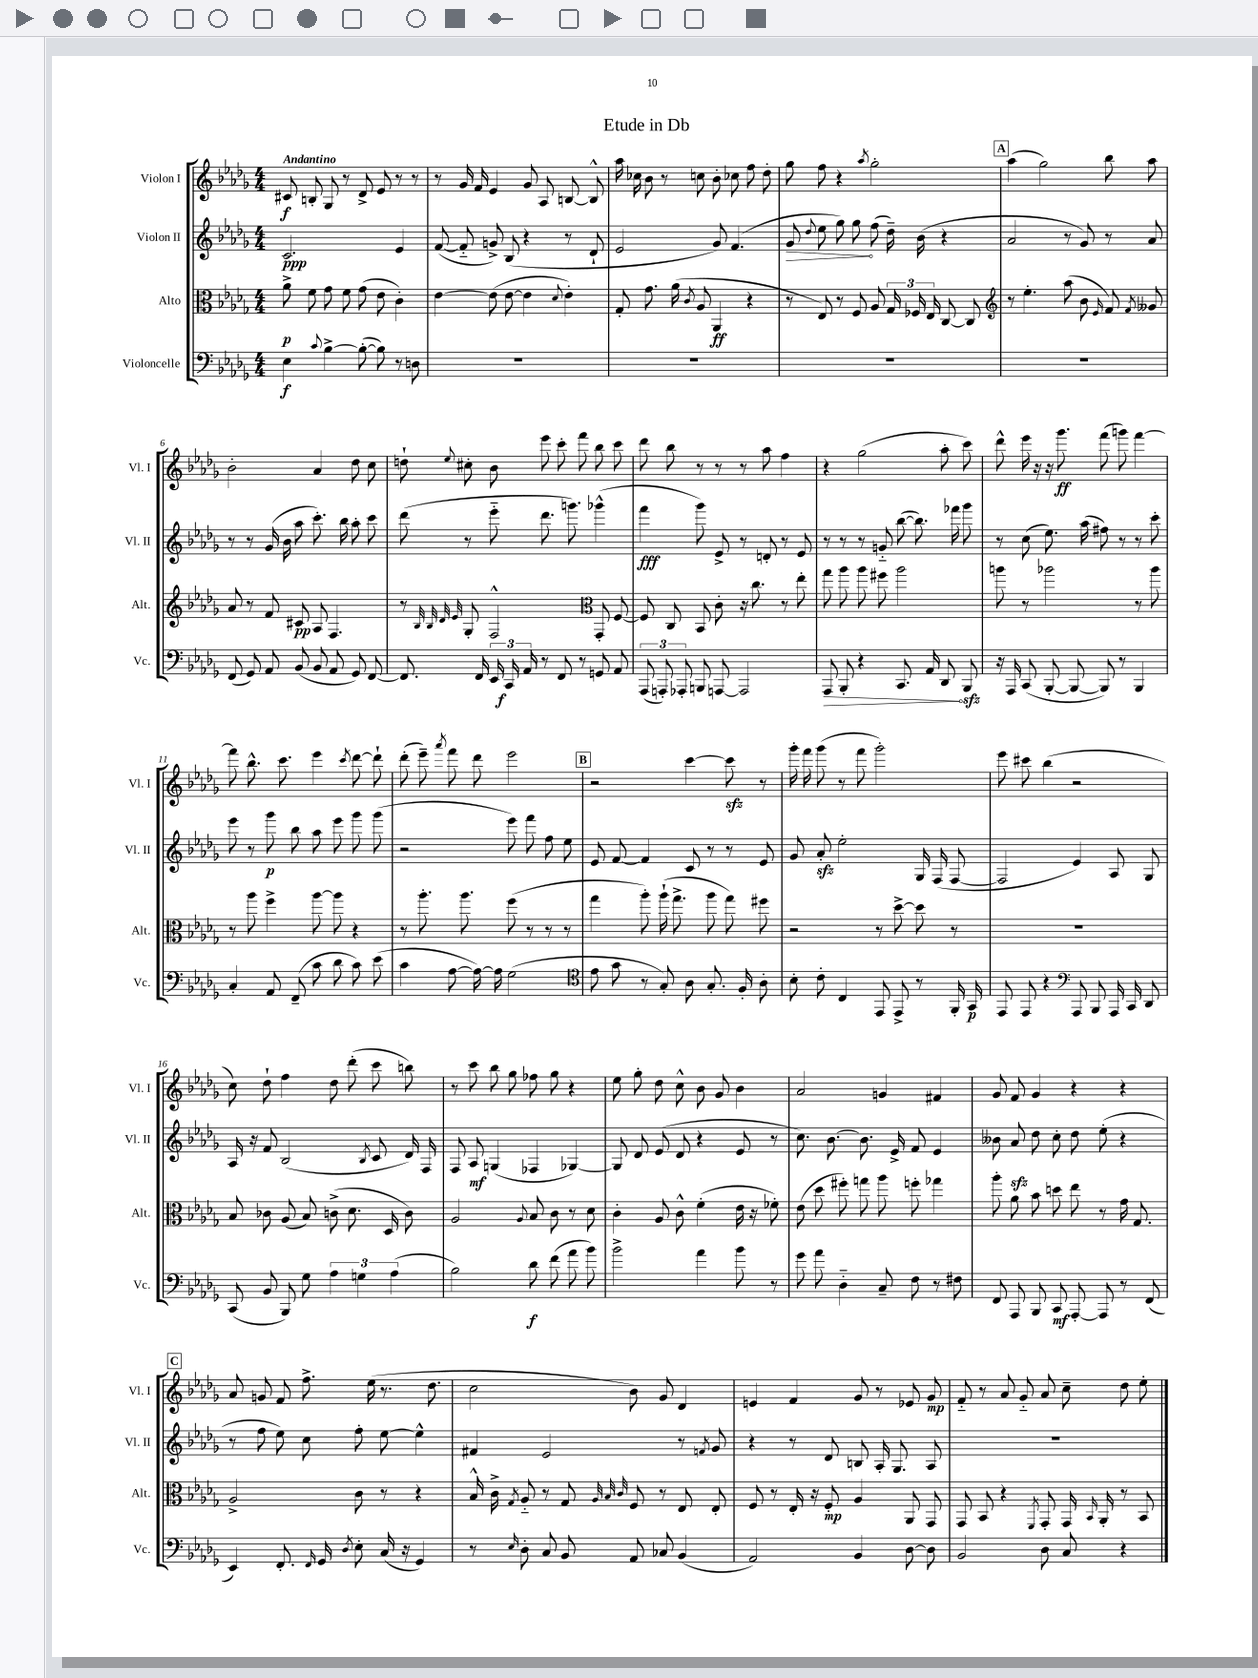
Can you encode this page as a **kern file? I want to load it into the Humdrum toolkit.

**kern	**dynam	**kern	**dynam	**kern	**dynam	**kern	**dynam
*part4	*part4	*part3	*part3	*part2	*part2	*part1	*part1
*staff4	*staff4	*staff3	*staff3	*staff2	*staff2	*staff1	*staff1
*I"Violoncelle	*	*I"Alto	*	*I"Violon II	*	*I"Violon I	*
*I'Vc.	*	*I'Alt.	*	*I'Vl. II	*	*I'Vl. I	*
*clefF4	*	*clefC3	*	*clefG2	*	*clefG2	*
*k[b-e-a-d-g-]	*	*k[b-e-a-d-g-]	*	*k[b-e-a-d-g-]	*	*k[b-e-a-d-g-]	*
*M4/4	*	*M4/4	*	*M4/4	*	*M4/4	*
=1	=1	=1	=1	=1	=1	=1	=1
!	!	!	!	!	!	!LO:TX:a:B:t=Andantino	!
4E-\	f	8a-^\	p	2.c/	ppp	8c#X/	f
.	.	8f\	.	.	.	8Bn'/	.
8qqc/	.	.	.	.	.	.	.
[4B-^\	.	8g-\	.	.	.	8G-/	.
.	.	8f\	.	.	.	8r	.
(8B-'\_	.	(8g-\	.	.	.	8d-^/	.
8B-\])	.	8e-\	.	.	.	8e-/	.
8r	.	4c'\)	.	4e-/	.	8r	.
8Dn\	.	.	.	.	.	8r	.
=2	=2	=2	=2	=2	=2	=2	=2
1r	.	[4e-\	.	([8f/	.	8r	.
.	.	.	.	8f/]	.	16g-/	.
.	.	.	.	.	.	16f/	.
.	.	(8e-\]	.	8gn^/)	.	4e-/	.
.	.	[8e-\	.	(8B-/	.	.	.
.	.	4e-\]	.	4r	.	8g-/	.
.	.	.	.	.	.	8A-/	.
.	.	8qqd-/	.	.	.	.	.
.	.	4e-'\)	.	8r	.	[8Bn/	.
.	.	.	.	8d-`/	.	8B^^/]	.
=3	=3	=3	=3	=3	=3	=3	=3
1r	.	8G-'/	.	2e-/	.	16aa-\	.
.	.	.	.	.	.	16cc-X\	.
.	.	8.g-\	.	.	.	8b-\	.
.	.	.	.	.	.	8r	.
.	.	(16a-\	.	.	.	.	.
.	.	8qc/	.	.	.	.	.
.	.	8A-/	.	.	.	8ccn\	.
.	.	4AA-/	ff	8g-/)	.	8b-'\	.
.	.	.	.	(4.f/	.	8cc-X\	.
.	.	4r	.	.	.	8ff\	.
.	.	.	.	.	.	8dd-'\	.
=4	=4	=4	=4	=4	=4	=4	=4
!	!	!	!	!	!LO:HP:b	!	!
1r	.	8r	.	8g-/	>	8gg-\	.
.	.	.	.	8qqdd-/	.	.	.
.	.	8E-/)	.	8ee-\	.	8ff\	.
.	.	8r	.	8gg-\)	.	4r	.
.	.	8F/	.	8gg-\	.	.	.
.	.	.	.	.	.	8qaa-/	.
.	.	8A-/	.	(8ff\	]	2gg-'\	.
.	.	24G-/	.	16dd-~\)	.	.	.
.	.	24F-X/	.	.	.	.	.
.	.	.	.	(16b-\	.	.	.
.	.	24E-/	.	.	.	.	.
.	.	[8C/	.	4r	.	.	.
.	.	8C/]	.	.	.	.	.
!!LO:REH:place=s1:t=A
=5	=5	=5	=5	=5	=5	=5	=5
*	*	*clefG2	*	*	*	*	*
1r	.	8r	.	2a-/	.	(4aa-\	.
.	.	4.ee-'\	.	.	.	.	.
.	.	.	.	.	.	2gg-\)	.
.	.	(8aa-\	.	8r	.	.	.
.	.	8b-\	.	8g-/)	.	.	.
.	.	16qqe-/	.	.	.	.	.
.	.	8f/)	.	8r	.	8bb-\	.
.	.	8qf/	.	.	.	.	.
.	.	8g--X/	.	8a-/	.	8aa-\	.
!!LO:LB:g=z
=6	=6	=6	=6	=6	=6	=6	=6
(8FF/	.	8a-/	.	8r	.	2b-'\	.
8GG-/)	.	8r	.	8r	.	.	.
8AA-/	.	8f/	.	(16g-/	.	.	.
.	.	.	.	16b-\	.	.	.
(8BB-/	.	8c#X/	pp	8aa-\	.	.	.
8BB-/	.	8A-/	.	8.ccc'\)	.	4a-/	.
8AA-/	.	4.F/	.	.	.	.	.
.	.	.	.	16bb-\	.	.	.
8GG-/)	.	.	.	8aa-'\	.	8dd-\	.
[8FF/	.	.	.	8ccc\	.	8cc\	.
=7	=7	=7	=7	=7	=7	=7	=7
8.FF/]	.	8r	.	(8ddd-\	.	8ddn`\	.
.	.	32qqB-/	.	.	.	.	.
.	.	32qqB-/	.	.	.	.	.
.	.	32qqd-/	.	.	.	.	.
.	.	32qqe-/	.	.	.	8qqee-/	.
.	.	8G-'/	.	8r	.	8cc#X'\	.
16FF/	.	.	.	.	.	.	.
24EE-/	.	2F^^/	.	8eee-\	.	8b-\	.
24CC/	f	.	.	.	.	.	.
24AA-/	.	.	.	.	.	.	.
8r	.	.	.	8.ddd-\	.	8eee-\	.
8FF/	.	.	.	.	.	8ccc'\	.
.	.	.	.	8.gggn\)	.	.	.
8r	.	.	.	.	.	8fff\	.
*	*	*clefC3	*	*	*	*	*
8GGn/	.	8GG-'/	.	(4ggg-X^^\	.	8bb-\	.
8AA-/	.	[8F/	.	.	.	8ccc\	.
=8	=8	=8	=8	=8	=8	=8	=8
(12AAA-/	.	8F/]	.	4fff\	fff	8ddd-\	.
12AAAn'/)	.	.	.	.	.	.	.
.	.	8C/	.	.	.	8bb-\	.
12AAA-X'/	.	.	.	.	.	.	.
8BBBn/	.	8BB-/	.	8ggg-\)	.	8r	.
[8AAAn/	.	8c'\	.	8e-^/	.	8r	.
2AAA/]	.	16r	.	8r	.	8r	.
.	.	8.cc\	.	.	.	.	.
.	.	.	.	8dn'/	.	8aa-\	.
.	.	8r	.	8r	.	4ff\	.
.	.	8ee-'\	.	8e-/	.	.	.
=9	=9	=9	=9	=9	=9	=9	=9
!	!LO:HP:b	!	!	!	!	!	!
8AAA-/	>	8gg-\	.	8r	.	4r	.
8BBB-'/	.	8aa-\	.	8r	.	.	.
4r	.	8aa-\	.	8r	.	(2gg-\	.
.	.	8ff#X\	.	8gn/	.	.	.
8.CC/	.	2aa-\	.	([8bb-\	.	.	.
.	.	.	.	8.bb-\])	.	.	.
16AA-/	.	.	.	.	.	.	.
8DD-/	.	.	.	.	.	8aa-'\	.
.	.	.	.	16fff-X\	.	.	.
8BBB-zz/	]	.	.	8ggg-\	.	8ccc\)	.
=10	=10	=10	=10	=10	=10	=10	=10
16r	.	8aan\	.	8r	.	8ddd-^^\	.
16AAA-/	.	.	.	.	.	.	.
(8CC/	.	8r	.	(8cc\	.	16eee-\	.
.	.	.	.	.	.	16r	.
[8BBB-'/	.	2aa-X\	.	8.ee-\)	.	16r	.
.	.	.	.	.	.	8.ggg-\	ff
8BBB-/_	.	.	.	.	.	.	.
.	.	.	.	(16aa-\	.	.	.
8BBB-/])	.	.	.	8ff#X\)	.	(8fff\	.
8r	.	.	.	8r	.	8gggn\)	.
4BBB-/	.	8r	.	8r	.	[4fff\	.
.	.	8aa-\	.	8ccc'\	.	.	.
!!LO:LB:g=z
=11	=11	=11	=11	=11	=11	=11	=11
4C'/	.	8r	.	8eee-\	.	8fff\]	.
.	.	8aa-\	.	8r	.	8.bb-^^\	.
8AA-/	.	4ff^\	.	8ggg-\	p	.	.
.	.	.	.	.	.	8.ccc\	.
(8FF~/	.	.	.	8bb-\	.	.	.
8c\	.	[8aa-\	.	8aa-\	.	4eee-\	.
8d-\	.	8aa-\]	.	8eee-\	.	.	.
.	.	.	.	.	.	8qccc/	.
8c\)	.	4r	.	8ggg-\	.	[8ddd-\	.
(8e-\	.	.	.	(8ggg-\	.	8ddd-`\]	.
=12	=12	=12	=12	=12	=12	=12	=12
4c\	.	8r	.	2r	.	(8ddd-'\	.
.	.	8.aa-'\	.	.	.	8eee-~\)	.
.	.	.	.	.	.	8qaaa-/	.
[8A-\	.	.	.	.	.	8fff\	.
.	.	8.aa-\	.	.	.	.	.
16A-\_)	.	.	.	.	.	8ddd-\	.
16A-\]	.	.	.	.	.	.	.
(2G-\	.	(8ff\	.	8eee-\)	.	2eee-\	.
.	.	8r	.	8fff\	.	.	.
.	.	8r	.	8ff\	.	.	.
.	.	8r	.	8ee-\	.	.	.
!!LO:REH:place=s1:t=B
=13	=13	=13	=13	=13	=13	=13	=13
*clefC4	*	*	*	*	*	*	*
8e-\	.	4gg-\	.	8e-/	.	2r	.
8g-\	.	.	.	[8f/	.	.	.
8r	.	8aa-'\)	.	4f/]	.	.	.
8G-'/)	.	(16aa-`\	.	.	.	.	.
.	.	8.gg-^\	.	.	.	.	.
8A-\	.	.	.	8c/	.	[4ccc\	.
8.G-'/	.	8aa-\	.	8r	.	.	.
.	.	8gg-\)	.	8r	.	8ccczz\]	.
16F'/	.	.	.	.	.	.	.
8A-'\	.	8ff#X\	.	8e-/	.	8r	.
=14	=14	=14	=14	=14	=14	=14	=14
8B-'\	.	2r	.	8g-/	.	16ggg-'\	.
.	.	.	.	.	.	16fff\	.
8c'\	.	.	.	8a-zz'/	.	(8ggg-\	.
4C/	.	.	.	2ee-'\	.	8r	.
.	.	.	.	.	.	8fff\	.
8EE-/	.	8r	.	.	.	2ggg-'\)	.
8EE-^/	.	[8dd-^\	.	.	.	.	.
8r	.	8dd-\]	.	16G-/	.	.	.
.	.	.	.	(16F/	.	.	.
16FF'/	.	8r	.	[8F/	.	.	.
16GG-/	p	.	.	.	.	.	.
=15	=15	=15	=15	=15	=15	=15	=15
8EE-/	.	1r	.	2F/]	.	8eee-\	.
8EE-/	.	.	.	.	.	8ccc#X\	.
4r	.	.	.	.	.	(4bb-\	.
*clefF4	*	*	*	*	*	*	*
8AAA-/	.	.	.	4e-/)	.	2r	.
8BBB-/	.	.	.	.	.	.	.
16AAA-/	.	.	.	8A-/	.	.	.
16CC/	.	.	.	.	.	.	.
8DD-/	.	.	.	8G-/	.	.	.
!!LO:LB:g=z
=16	=16	=16	=16	=16	=16	=16	=16
(8CC/	.	8B-/	.	16A-/	.	8cc\)	.
.	.	.	.	16r	.	.	.
8BB-/	.	8c-X\	.	8f/	.	8dd-`\	.
8BBB-/)	.	(8A-/	.	(2B-/	.	4ff\	.
8G-\	.	8B-/)	.	.	.	.	.
6A-\	.	(8cn^\	.	.	.	8dd-\	.
.	.	8.d-\	.	.	.	(8ddd-'\	.
6Gn\	.	.	.	.	.	.	.
.	.	.	.	8qB-/	.	.	.
.	.	.	.	8c/	.	8ccc\	.
.	.	16D-/	.	.	.	.	.
(6A-\	.	.	.	.	.	.	.
.	.	8c\)	.	16d-/)	.	8bbn\)	.
.	.	.	.	16F/	.	.	.
=17	=17	=17	=17	=17	=17	=17	=17
2B-\)	.	2A-/	.	8F/	.	8r	.
.	.	.	.	8A-/	mf	8ccc\	.
.	.	.	.	(4Gn/	.	8bb-\	.
.	.	.	.	.	.	8gg-\	.
.	.	8qqA-/	.	.	.	.	.
8d-\	f	8B-/	.	4F-X/	.	8ff-X\	.
(8f\	.	8c\	.	.	.	8gg-\	.
8a-\	.	8r	.	[4G-X/)	.	4r	.
8b-\)	.	8d-\	.	.	.	.	.
=18	=18	=18	=18	=18	=18	=18	=18
2b-^\	.	4c'\	.	8G-/]	.	8ee-\	.
.	.	.	.	8d-/	.	8gg-'\	.
.	.	8A-/	.	(8e-/	.	8dd-\	.
.	.	8c^^\	.	8d-/	.	8cc^^\	.
4a-\	.	(4f'\	.	4r	.	8b-\	.
.	.	.	.	.	.	8g-/	.
8b-\	.	16e-\	.	8e-/	.	4b-\	.
.	.	16r	.	.	.	.	.
8r	.	8f-X'\)	.	8r	.	.	.
=19	=19	=19	=19	=19	=19	=19	=19
8g-\	.	(8e-\	.	8.cc\)	.	2a-/	.
8a-\	.	8dd-\	.	.	.	.	.
.	.	.	.	[8.b-\	.	.	.
4D-\	.	8ff#X'\)	.	.	.	.	.
.	.	8ggn\	.	8.b-\]	.	.	.
8C~/	.	8aa-\	.	.	.	4gn/	.
.	.	.	.	16e-^/	.	.	.
8F\	.	8ffn'\	.	8f/	.	.	.
8r	.	4gg-X\	.	4e-/	.	4f#X/	.
8F#X\	.	.	.	.	.	.	.
=20	=20	=20	=20	=20	=20	=20	=20
8FF/	.	8aa-'\	.	8b--X\	.	8g-/	.
8AAA-/	.	8a-\	.	8a-zz/	.	8f/	.
8BBB-/	.	8b-\	.	8dd-\	.	4g-/	.
8CC/	mf	8ddn\	.	8cc'\	.	.	.
[8AAA-'/	.	8ee-\	.	8dd-\	.	4r	.
8AAA-/]	.	8r	.	(8ee-'\	.	.	.
8r	.	16g-\	.	4r	.	4r	.
.	.	8.G-/	.	.	.	.	.
(8FF/	.	.	.	.	.	.	.
!!LO:LB:g=z
!!LO:REH:place=s1:t=C
=21	=21	=21	=21	=21	=21	=21	=21
4EE-/)	.	2A-^/	.	8r	.	8a-/	.
.	.	.	.	8ff\	.	8gn/	.
8.FF'/	.	.	.	8ee-\)	.	8f/	.
.	.	.	.	8cc\	.	8.ff^\	.
16qqFF/	.	.	.	.	.	.	.
16GG-/	.	.	.	.	.	.	.
8qD-/	.	.	.	.	.	.	.
8E-'\	.	8c\	.	8ff'\	.	.	.
.	.	.	.	.	.	(16ee-\	.
(16C/	.	8r	.	[8ee-\	.	8.r	.
16r	.	.	.	.	.	.	.
4GG-/)	.	4r	.	4ee-^^\]	.	.	.
.	.	.	.	.	.	8.dd-\	.
=22	=22	=22	=22	=22	=22	=22	=22
8r	.	16B-^^/	.	4f#X/	.	2cc\	.
.	.	16c^\	.	.	.	.	.
16qqE-/	.	8qG-/	.	.	.	.	.
8D-'\	.	8A-/	.	.	.	.	.
8C/	.	8r	.	2e-/	.	.	.
8BB-/	.	8G-/	.	.	.	.	.
.	.	32qqA-/	.	.	.	.	.
.	.	32qqB-/	.	.	.	.	.
.	.	32qqc/	.	.	.	.	.
8AA-/	.	8F/	.	.	.	8b-\)	.
8C-X/	.	8r	.	.	.	8g-/	.
(4BB-/	.	8E-/	.	8r	.	4d-/	.
.	.	.	.	8qfn/	.	.	.
.	.	8E-'/	.	8g-/	.	.	.
=23	=23	=23	=23	=23	=23	=23	=23
2AA-/)	.	8F/	.	4r	.	4en/	.
.	.	8r	.	.	.	.	.
.	.	16E-'/	.	8r	.	4f/	.
.	.	16r	.	.	.	.	.
.	.	8F'/	mp	8d-/	.	.	.
4BB-/	.	4A-/	.	8Bn/	.	8g-/	.
.	.	.	.	16A-'/	.	8r	.
.	.	.	.	8.G-/	.	.	.
[8D-\	.	8AA-/	.	.	.	8e-X/	.
8D-\]	.	8GG-/	.	8A-/	.	8g-/	mp
=24	=24	=24	=24	=24	=24	=24	=24
2BB-/	.	8GG-/	.	1r	.	8f/	.
.	.	8BB-/	.	.	.	8r	.
.	.	4r	.	.	.	8a-/	.
.	.	.	.	.	.	8g-/	.
.	.	8qFF/	.	.	.	.	.
8D-\	.	8GG-'/	.	.	.	8a-/	.
8C/	.	16GG-/	.	.	.	8cc~\	.
.	.	16qqBB-/	.	.	.	.	.
.	.	16AA-'/	.	.	.	.	.
4r	.	8r	.	.	.	8dd-\	.
.	.	8BB-/	.	.	.	8ee-'\	.
==	==	==	==	==	==	==	==
*-	*-	*-	*-	*-	*-	*-	*-
